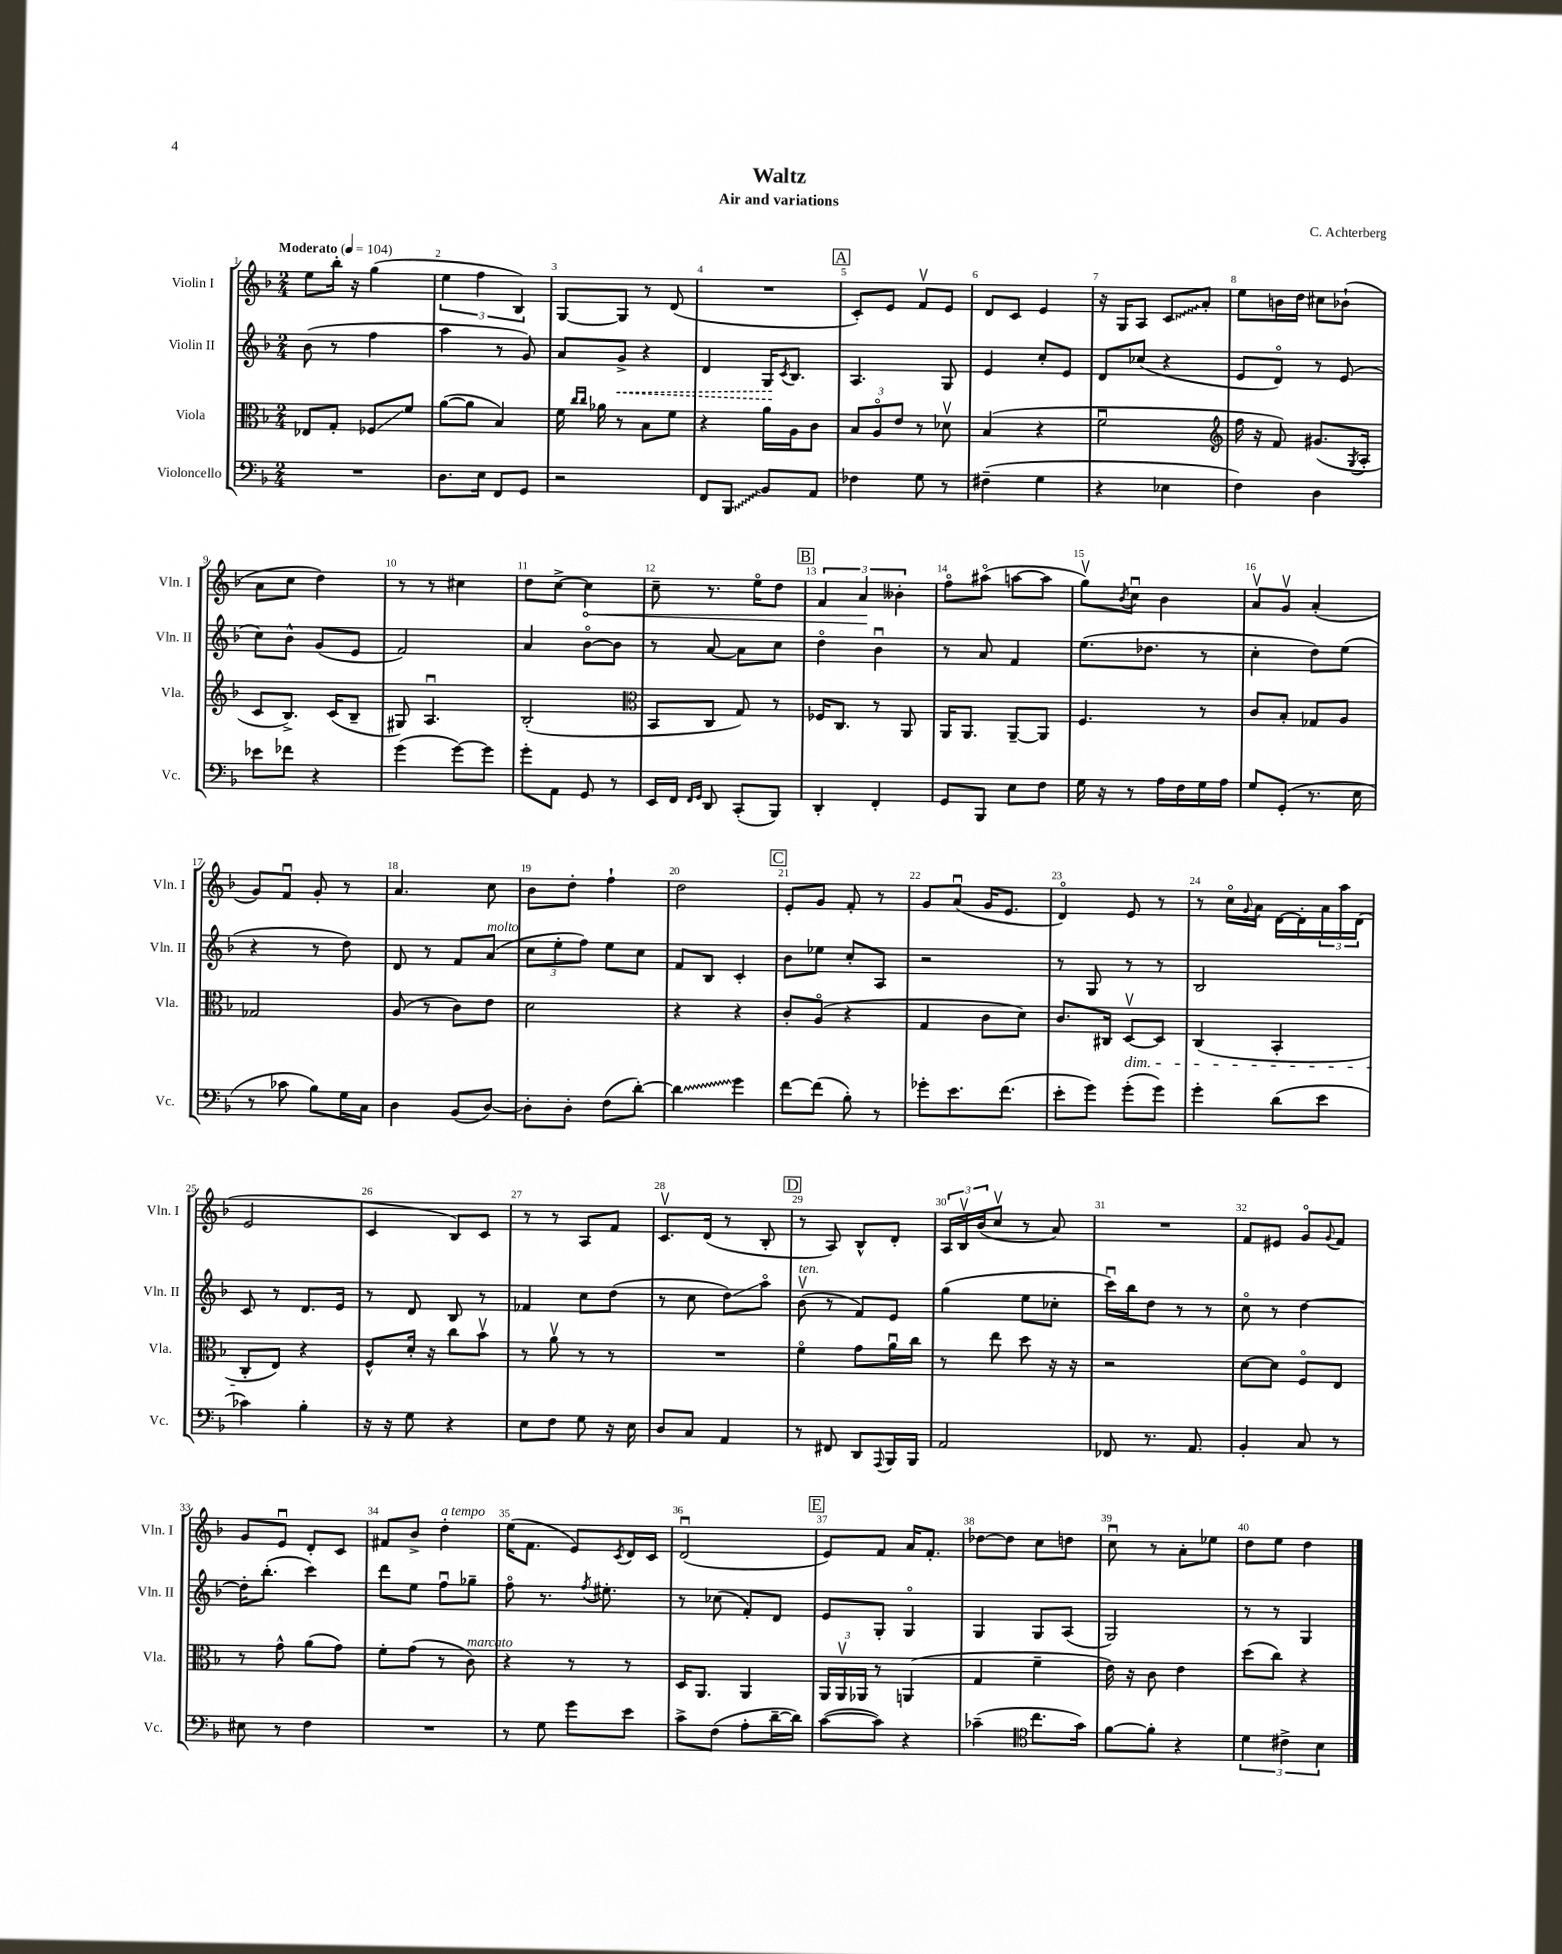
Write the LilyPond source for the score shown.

\header { title = "Waltz" composer = "C. Achterberg" subtitle = "Air and variations" }
<<
\new StaffGroup <<
\new Staff = "s0" \with { instrumentName = "Violin I" shortInstrumentName = "Vln. I" } {
    \clef treble \key f \major \numericTimeSignature \time 2/4 \tempo "Moderato" 4 = 104
    e''8 bes''16-. r16 g''4( |
    \tuplet 3/2 { e''4 f''4 bes4) } |
    g8~ g8 r8 d'8( |
    R2 |
    \mark \markup { \box "A" } c'8-.) e'8 f'8\upbow e'8 |
    d'8 c'8 e'4 |
    r16 g16 a8 \once \override Glissando.style = #'zigzag c'8\glissando a'8-. |
    e''8 b'16 d''16 cis''8 bes'8-!( |
    a'8 c''8 d''4) |
    r8 r8 cis''4 |
    d''8 c''8~-> \once \override Hairpin.circled-tip = ##t c''4\< |
    c''8-- r8. e''16\flageolet d''8 |
    \mark \markup { \box "B" } \tuplet 3/2 { f'4 a'4\! beses'4-. } |
    f''8\flageolet ais''8\flageolet( a''8~ a''8 |
    g''8\upbow) \acciaccatura { bes'8 } c''8\downbow bes'4 |
    a'8\upbow g'8\upbow a'4-.( |
    g'8) f'8\downbow g'8-. r8 |
    a'4. c''8 |
    bes'8 d''8-. f''4-! |
    d''2 |
    \mark \markup { \box "C" } e'8-. g'8 f'8-. r8 |
    g'8 a'8\downbow( g'16 e'8. |
    d'4\flageolet) e'8 r8 |
    r8 c''16\flageolet \appoggiatura { g'8 } a'16 d'16~ d'16-. \tuplet 3/2 { a'16 a''16 d'16( } |
    e'2 |
    c'4 bes8) c'8 |
    r8 r8 a8 f'8 |
    c'8.\upbow d'16( r8 bes8-. |
    \mark \markup { \box "D" } r8 a8) bes8-^ d'8-. |
    \tuplet 3/2 { a16 bes16\upbow bes'16( } c''8\upbow r8 a'8) |
    R2 |
    f'8 eis'8 g'8\flageolet \appoggiatura { g'8 } f'8 |
    g'8 e'8\downbow d'8-. c'8 |
    fis'8 bes'8-> d''4-.^\markup { \italic "a tempo" } |
    e''16( f'8. e'8) \acciaccatura { c'8 } d'16 c'16 |
    d'2\downbow( |
    \mark \markup { \box "E" } e'8) f'8 a'16 f'8.-. |
    des''8~ des''8 c''8 d''8 |
    c''8\downbow r8 a'8-. ees''8 |
    d''8 e''8 d''4 \bar "|." |
}
\new Staff = "s1" \with { instrumentName = "Violin II" shortInstrumentName = "Vln. II" } {
    \clef treble \key f \major \numericTimeSignature \time 2/4
    bes'8( r8 f''4 |
    a''4 r8 g'8) |
    a'8 \once \override Hairpin.style = #'dashed-line g'8->\< r4 |
    d'4 g16\! \acciaccatura { c'8 } bes8. |
    \mark \markup { \box "A" } a4. g8 |
    e'4 c''8-. e'8 |
    d'8 ces''8( r4 |
    e'8 d'8\flageolet) r8 e'8( |
    c''8) bes'8-^ g'8( e'8 |
    f'2) |
    a'4 bes'8~\flageolet bes'8 |
    r8 a'8~ a'8 c''8 |
    \mark \markup { \box "B" } d''4\flageolet bes'4\downbow |
    r8 a'8 f'4 |
    e''8.( des''8. r8 |
    c''4-. d''8) e''8( |
    r4 r8 d''8) |
    d'8 r8 f'8 a'8^\markup { \italic "molto" }( |
    \tuplet 3/2 { c''8 e''8-. f''8) } e''8 c''8 |
    f'8 bes8 c'4-. |
    \mark \markup { \box "C" } bes'8 ees''8 c''8-. a8 |
    r2 |
    r8 g8 r8 r8 |
    bes2 |
    c'8 r8 d'8. e'16 |
    r8 d'8 bes8 r8 |
    fes'4 c''8 d''8( |
    r8 c''8 d''8\glissando) a''8\flageolet |
    \mark \markup { \box "D" } bes'8\upbow^\markup { \italic "ten." }( r8 f'8) e'8 |
    g''4( e''8 ces''8-. |
    c'''16\downbow) bes''16 d''8 r8 r8 |
    c''8\flageolet r8 d''4~ |
    d''16-. bes''8.-.( c'''4) |
    d'''8 e''8 f''8\downbow ges''8-- |
    f''8\flageolet r8. \acciaccatura { f''8 } eis''8.-. |
    r8 ces''8( f'8-.) d'8 |
    \mark \markup { \box "E" } e'8 g8-. g4\flageolet |
    g4 g8 a8( |
    g2) |
    r8 r8 g4 \bar "|." |
}
\new Staff = "s2" \with { instrumentName = "Viola" shortInstrumentName = "Vla." } {
    \clef alto \key f \major \numericTimeSignature \time 2/4
    ees8 g8-. fes8\glissando f'8 |
    a'8~( a'8 bes4) |
    f'16 \grace { c''16 c''16 } aes'16 r8 bes8 f'8 |
    r4 a'16 a16 c'8 |
    \mark \markup { \box "A" } \tuplet 3/2 { bes8 a8\flageolet e'8 } r8 des'8\upbow |
    bes4( r4 |
    f'2\downbow |
    \clef treble f''16 r16 f'8) gis'8.( \acciaccatura { g8 } a16-. |
    c'8 bes8.->) c'16( bes8-- |
    gis8) a4.\downbow |
    bes2-.( |
    \clef alto bes,8 c8 g8) r8 |
    \mark \markup { \box "B" } fes16 c8. r8 a,8 |
    a,16 a,8. a,8~-- a,8 |
    f4. r8 |
    c'8 bes8-. ges8 a8 |
    ges2 |
    a8( r8 c'8) e'8 |
    d'2 |
    r4 r4 |
    \mark \markup { \box "C" } c'8-. a8\flageolet( r4 |
    g4 c'8 d'8) |
    c'8. cis16 d8~\upbow\dim d8 |
    c4( bes,4-. |
    c8-.\! e8) r4 |
    f8-^ d'16-. r16 c''8 bes'8\upbow |
    r8 a'8\upbow r8 r8 |
    R2 |
    \mark \markup { \box "D" } f'4\flageolet g'8 a'16\downbow c''16 |
    r8 e''8 d''8 r16 r16 |
    r2 |
    d'8~ d'8 f8\flageolet e8 |
    r8 g'8-^ a'8( g'8) |
    f'8-. g'8( r8 c'8^\markup { \italic "marcato" }) |
    r4 r8 r8 |
    d16 a,8. a,4 |
    \mark \markup { \box "E" } \tuplet 3/2 { a,16 a,16\upbow aes,16 } r8 a,4( |
    g4 f'4-- |
    e'16) r16 c'8 e'4 |
    d''8( c''8) r4 \bar "|." |
}
\new Staff = "s3" \with { instrumentName = "Violoncello" shortInstrumentName = "Vc." } {
    \clef bass \key f \major \numericTimeSignature \time 2/4
    R2 |
    d8. e16 f,8 g,8 |
    r2 |
    f,8 \once \override Glissando.style = #'zigzag bes,,8\glissando bes,8 a,8 |
    \mark \markup { \box "A" } fes4 g8 r8 |
    fis4--( g4 |
    r4 ees4 |
    f4) d4 |
    ees'8 fes'8 r4 |
    g'4( g'8~) g'8 |
    g'8-. a,8 g,8 r8 |
    e,16 f,16 \grace { f,16 g,16 } d,8 c,8-.( bes,,8) |
    \mark \markup { \box "B" } d,4-. f,4-. |
    g,8 bes,,8 e8 f8 |
    g16 r16 r8 a16 f16 g16 a16 |
    g8 g,8-.( r8. e16 |
    r8 ces'8 bes8) g16 c16 |
    d4 bes,8( d8~) |
    d8-. d8-. f8( d'8~-.) |
    \once \override Glissando.style = #'zigzag d'4\glissando g'4 |
    \mark \markup { \box "C" } f'8~ f'8( bes8-.) r8 |
    ges'8-. e'8. f'8.( |
    e'8-. g'8) g'8-.( g'8) |
    g'4-. d'8( e'8 |
    ces'4) bes4-. |
    r16 r16 g8 r4 |
    e8 f8 g8 r16 e16 |
    d8 c8 a,4 |
    \mark \markup { \box "D" } r8 fis,8 d,8 \appoggiatura { a,,8 } bes,,16 bes,,16 |
    a,2 |
    fes,8 r8. a,8. |
    bes,4-. c8 r8 |
    eis8 r8 f4 |
    R2 |
    r8 g8 g'8 e'8 |
    c'8-> f8( a8-. d'16~-- d'16) |
    \mark \markup { \box "E" } c'8~( c'8) r4 |
    ces'4--( \clef tenor c''8. g'16) |
    f'8~ f'8-. r4 |
    \tuplet 3/2 { d'4 cis'4-> bes4 } \bar "|." |
}
>>
>>
\layout { \context { \Score \override BarNumber.break-visibility = ##(#f #t #t) barNumberVisibility = #all-bar-numbers-visible } }
